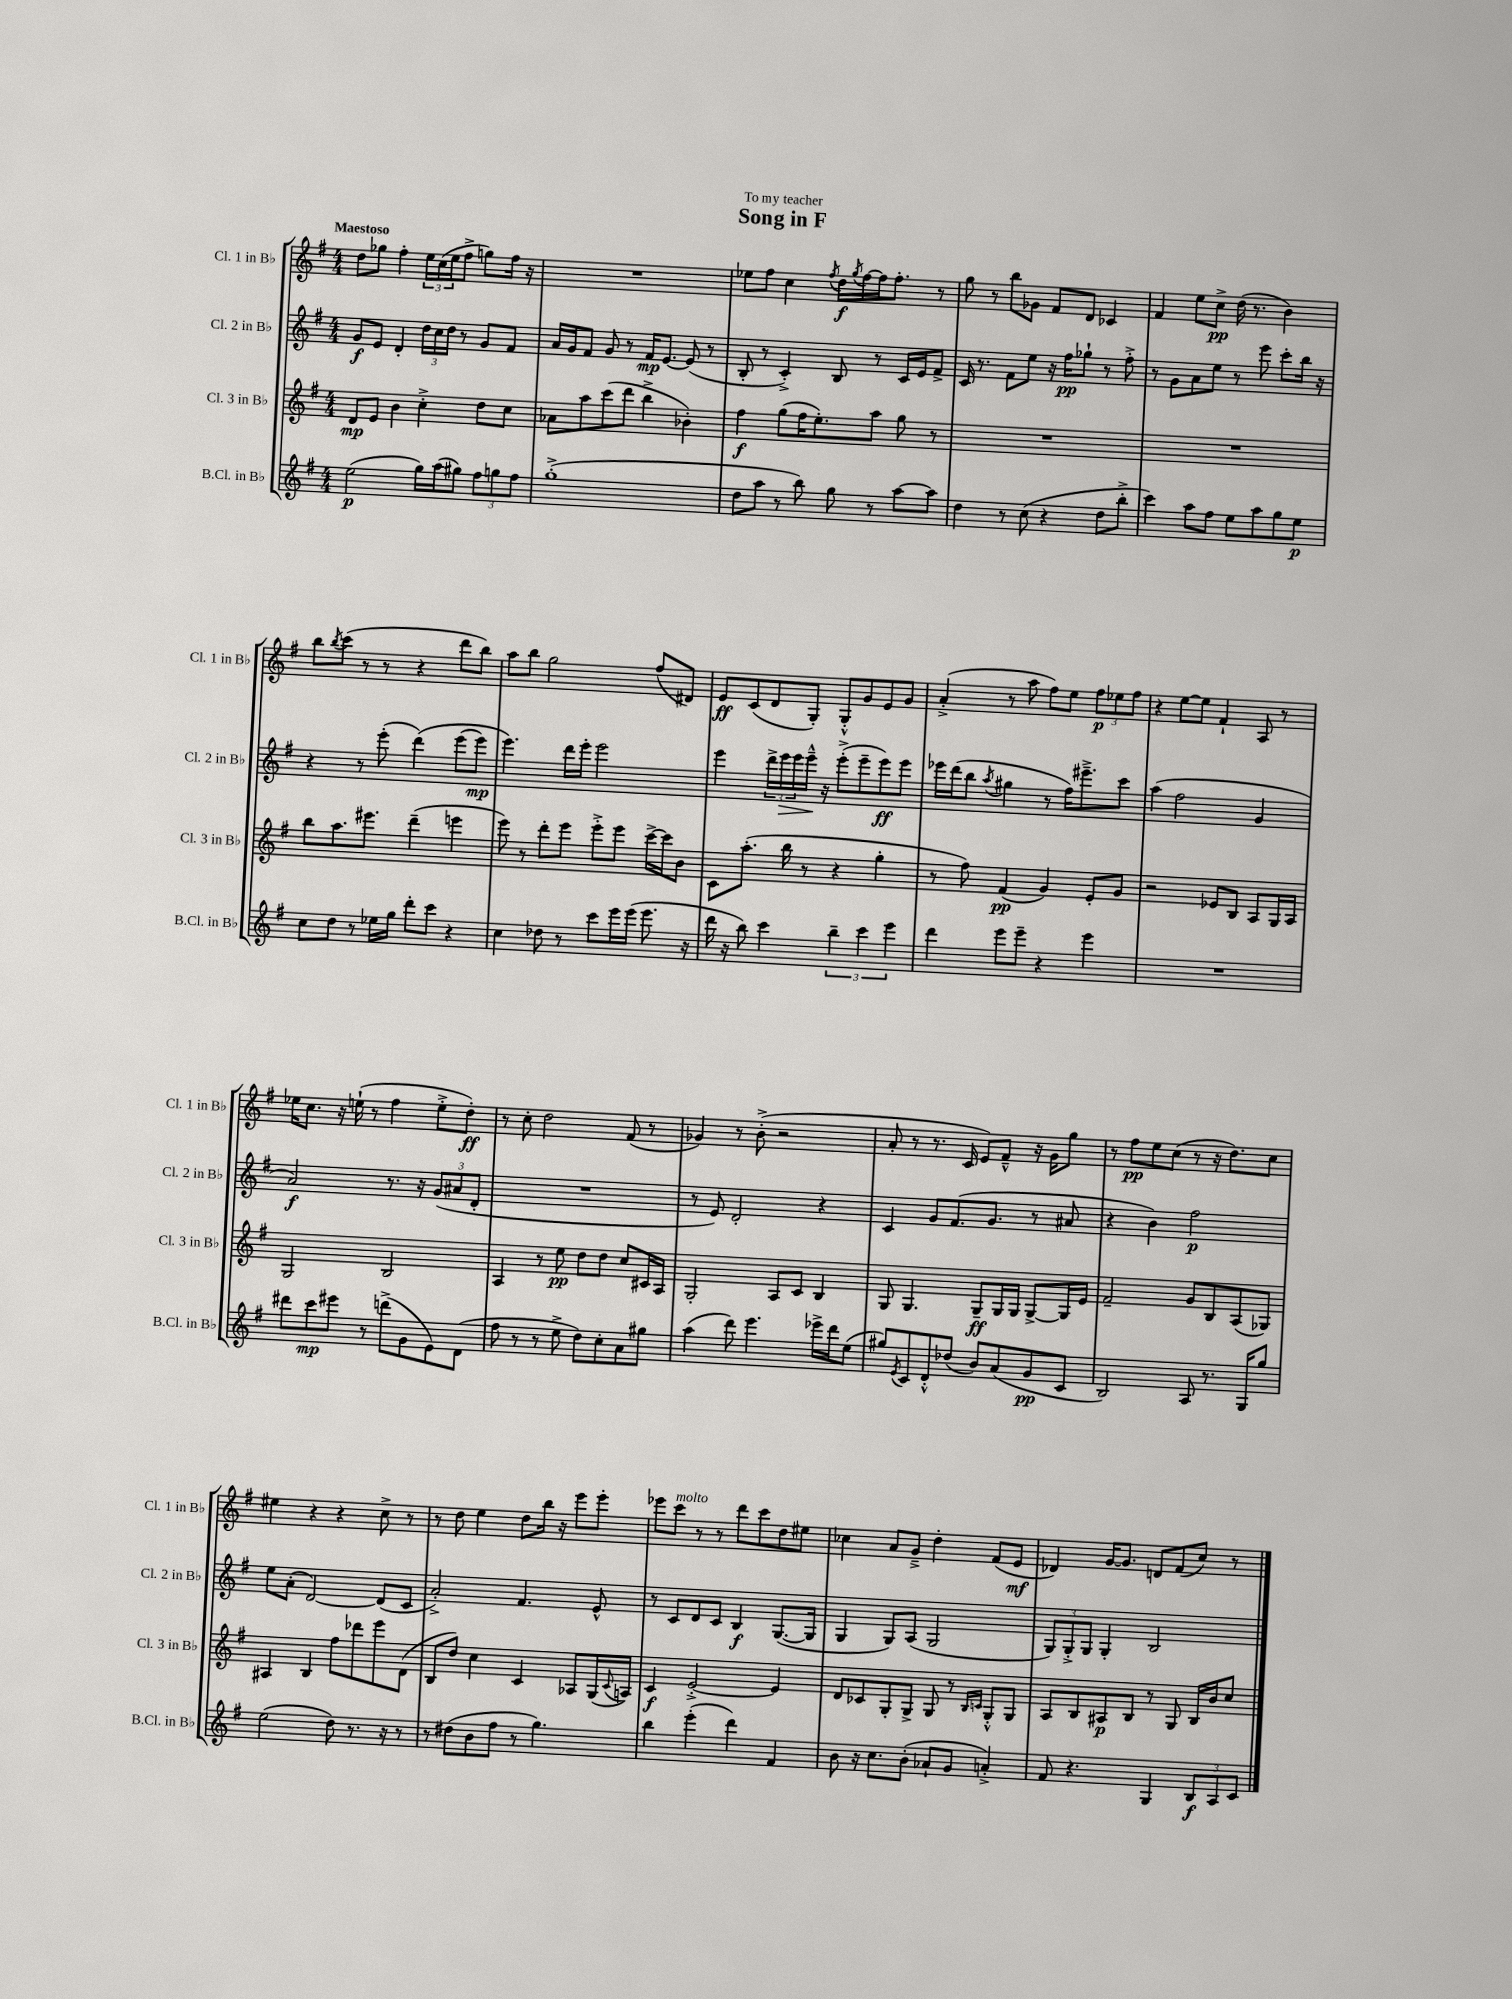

**kern	**kern	**kern	**kern
*staff4	*staff3	*staff2	*staff1
*clefG2	*clefG2	*clefG2	*clefG2
*k[f#]	*k[f#]	*k[f#]	*k[f#]
*M4/4	*M4/4	*M4/4	*M4/4
(2ee	8d	8g	8dd
.	8e	8e	8gg-
.	4b	4d'	4ff#'
16gg)	4cc'^	24dd	24ee
.	.	24cc	(24cc
(16aa	.	.	.
.	.	24dd	24ee
8gg#)	.	8r	8ff#^
12ff#	8dd	8g	8gg)
12gg	.	.	.
.	8cc	8f#	16ff#
12ff#	.	.	.
.	.	.	16r
=	=	=	=
(1gg'^	8a-	16a	1r
.	.	16g	.
.	8aa	8f#	.
.	(8ccc	8g	.
.	8ddd	8r	.
.	4bb^	16f#	.
.	.	[8.e	.
.	4b-')	(8e]	.
.	.	8r	.
=	=	=	=
8dd	4ff#	8B'	8ee-
8aa	.	8r	8ff#
8r	(8gg	4c'^)	4cc
8bb)	16ff#	.	.
.	8.ee')	.	.
.	.	.	8qff#
8gg	.	8B	16dd
.	.	.	8qgg
.	.	.	[16ff#
8r	8aa	8r	16ff#]
.	.	.	8.ff#'
[8aa	8gg	16c	.
.	.	16e	.
8aa]	8r	8f#^	8r
=	=	=	=
4dd	1r	16c	8gg
.	.	8.r	.
.	.	.	8r
8r	.	8f#	8bb
(8cc	.	8ee	8g-
4r	.	16r	8f#
.	.	16ff#	.
.	.	8gg-`	8d
8dd	.	8r	4c-
8bb'^	.	8ff#'^	.
=	=	=	=
4ccc)	1r	8r	4f#
.	.	8g	.
8aa	.	8a	8ee
8ff#	.	8ee	8cc^
8ee	.	8r	(16dd
.	.	.	8.r
8aa	.	8eee	.
8gg	.	8ccc'	4b)
8ee	.	16bb	.
.	.	16r	.
=	=	=	=
8cc	8bb	4r	8bb
.	.	.	8qbb
8dd	8.aa	.	(8ccc
8r	.	8r	8r
.	8.eee#	.	.
16ee-	.	(8eee'	8r
16gg	.	.	.
8ddd'	(4ddd~	&(4ddd)	4r
8ccc	.	.	.
4r	4eee	(8eee	8ddd
.	.	8eee)	8bb)
=	=	=	=
4cc	8eee)	4.eee&)	8aa
.	8r	.	8bb
8dd-	8ddd'	.	2gg
8r	8eee	16ddd	.
.	.	16eee'	.
8ccc	8eee'^	2eee	.
16eee	8eee	.	.
(16eee	.	.	.
8.eee	[16ccc^	.	(8ff#
.	16ccc]	.	.
.	8b	.	8d#)
16r	.	.	.
=	=	=	=
16ddd	8c	4eee	8e
16r	.	.	.
8bb)	(8.aa'	.	(8c
4ccc	.	24ddd^	8d
.	.	24eee	.
.	16bb	.	.
.	.	24eee	.
.	8r	16eee~^^	8G')
.	.	16r	.
6bb~	4r	(8eee'^	8G'^^
.	.	8eee~	8g
6ccc	.	.	.
.	4gg'	8eee)	8e
6eee	.	.	.
.	.	8eee	8g
=	=	=	=
4ddd	8r	16eee-	(4a'^
.	.	(16ddd	.
.	8ff#)	8bb	.
.	.	8qaa	.
8eee	(4f#	4gg#	8r
8eee~	.	.	8aa
4r	4g)	8r	8ff#)
.	.	16ff#)	8ee
.	.	8.eee#~^	.
4eee	8e'	.	12ff#
.	.	.	12ee-
.	8g	8ccc	.
.	.	.	12ff#
=	=	=	=
1r	2r	(4aa	4r
.	.	2ff#	[8ee
.	.	.	8ee]
.	8e-	.	4f#`
.	8B	.	.
.	8A	4g	8A
.	16G	.	8r
.	16A	.	.
=	=	=	=
8ddd#	2G	2a)	16ee-
.	.	.	8.cc
8ccc	.	.	.
8eee#	.	.	16r
.	.	.	(16ee`
8r	.	.	8r
(8ddd^	2B	8.r	4ff#
8g	.	.	.
.	.	16r	.
8e)	.	(12g	8ee'^
.	.	12a#	.
(8d	.	.	8dd')
.	.	12d'	.
=	=	=	=
8ff#	4A	1r	8r
8r	.	.	8cc'
8r	8r	.	2dd
8ee^	8ee	.	.
8dd)	8dd	.	.
8cc'	8dd	.	.
8a	8cc	.	(8f#
8gg#	16c#	.	8r
.	16A	.	.
=	=	=	=
(4aa	2G'	8r	4g-)
.	.	8e)	.
8ddd)	.	2d'	8r
4.eee	.	.	(8b'^
.	8A	.	2r
.	8c	.	.
16eee-^	4B	4r	.
16ddd	.	.	.
(8ee	.	.	.
=	=	=	=
8gg#)	8G	4c	8a'
8qe	.	.	.
8c	4.G	.	8r
8d'^^	.	8g	8.r
(8dd-	.	(8.f#	.
.	.	.	16c
8b)	8G~	.	8e)
.	.	8.g	.
(8a	16G	.	8f#~^^
.	16G	.	.
8g	[8G^	8r	16r
.	.	.	16g
8c	16G]	8a#	8gg
.	16e	.	.
=	=	=	=
2B)	2f#~	4r	8r
.	.	.	8ff#
.	.	4b)	8ee
.	.	.	(8cc
8A	8g	2ff#	8r
8.r	8B	.	16r
.	.	.	8.dd)
.	(8A	.	.
16G	.	.	.
8gg	8G-)	.	8cc
=	=	=	=
(2ee	4A#	8ee	4ee#
.	.	(8a'	.
.	4B	[2d)	4r
8dd)	8ff#	.	4r
8.r	8ddd-	.	.
.	8eee	(8d]	8cc^
16r	.	.	.
8r	(8d	8c	8r
=	=	=	=
8r	8B	2a'^)	8r
(8dd#	8dd)	.	8dd
8b	4cc	.	4ee
8ff#	.	.	.
8r	4c	4.f#	8dd
4.gg)	.	.	16bb
.	.	.	16r
.	8A-	.	8eee
.	(16G	8e^^	8eee'
.	8qqc	.	.
.	16A)	.	.
=	=	=	=
4bb	4c	8r	8eee-
.	.	8c	8ccc
(4eee'	[2e'^	8d	8r
.	.	8c	8r
4ddd)	.	4B	8ddd
.	.	.	8ccc
4f#	4e]	([8.G	8dd
.	.	.	8ee#
.	.	16G]	.
=	=	=	=
8b	8d	4G	4cc-
16r	8c-	.	.
8.cc	.	.	.
.	8G'	8G)	8a
(8b'	8G^	(8A	8g~^
8a-`	8G	2G	4dd'
8g	8r	.	.
.	16qqB	.	.
.	16qqc	.	.
4a'^)	8G'^^	.	(8f#
.	8G	.	8e
=	=	=	=
8f#	8A	12G)	4d-)
.	.	12G'^	.
4.r	8B	.	.
.	.	12G	.
.	8A#	4G'	[16g
.	.	.	8.g]
.	8B	.	.
4G	8r	2B	8d
.	8G	.	(8f#
12B	16B	.	8cc)
.	16b	.	.
12A	.	.	.
.	8cc	.	8r
12c	.	.	.
==	==	==	==
*-	*-	*-	*-
